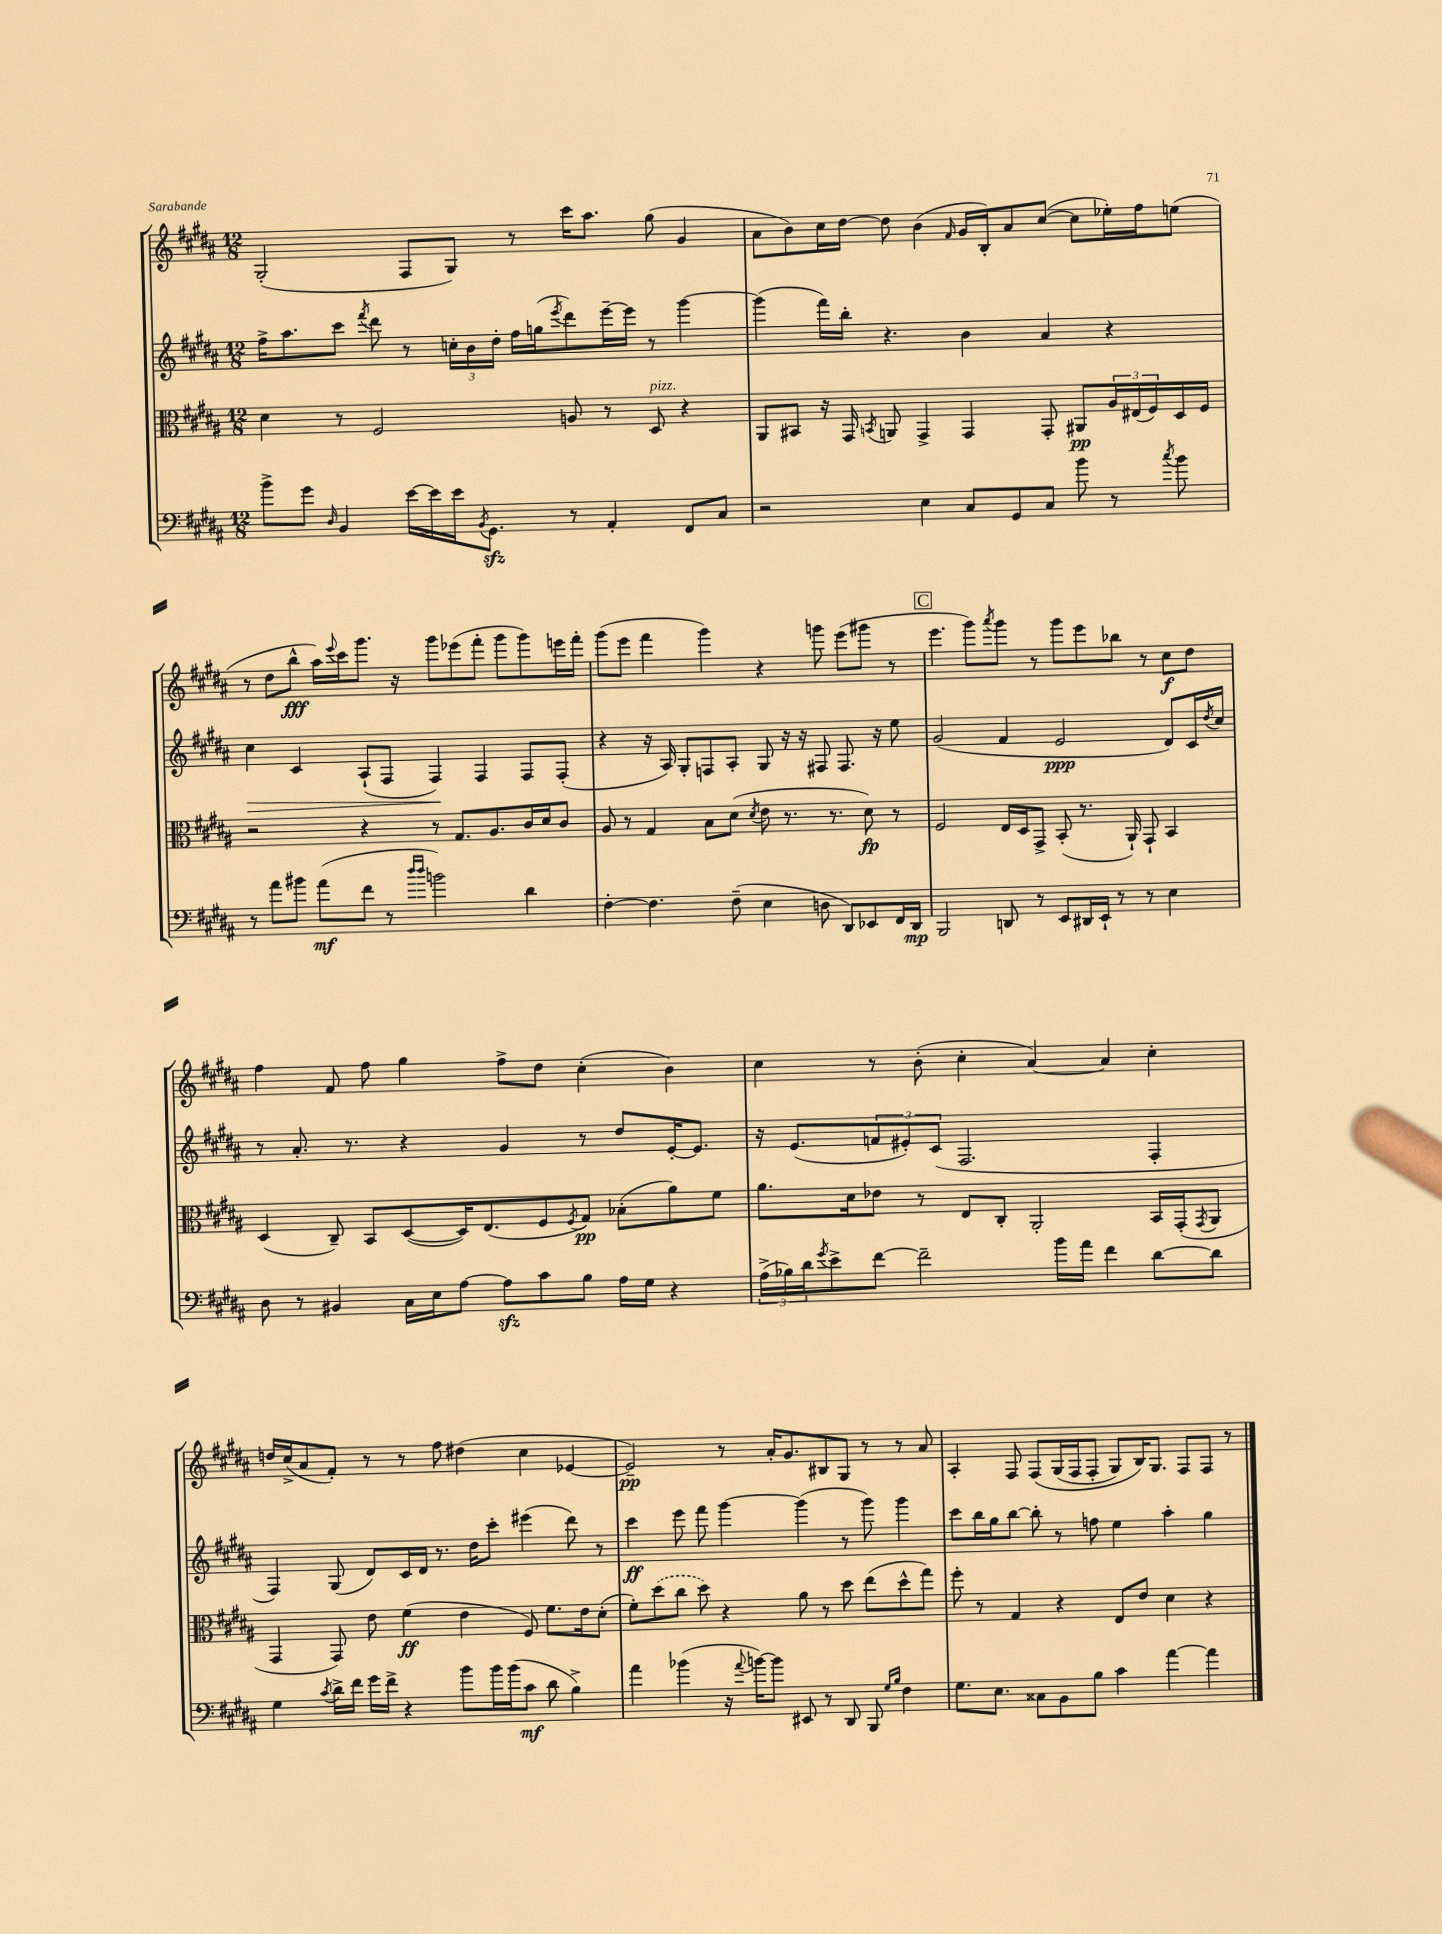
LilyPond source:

<<
\new StaffGroup <<
\new Staff = "s0" {
    \clef treble \key b \major \numericTimeSignature \time 12/8
    gis2-.( fis8 gis8) r8 cis'''16 ais''8. gis''8( gis'4 |
    ais'8 b'8) cis''16 dis''16~ dis''8 b'4( \grace { fis'16 } gis'16 b16-.) ais'8 cis''8~( cis''8 ees''16-.) fis''16 e''8( |
    r8 dis''8 b''8-^\fff ais''16) \appoggiatura { e'''8 } cis'''16 gis'''8. r16 gis'''8 ees'''8( fis'''8-. gis'''8 gis'''8) e'''16 fis'''16-. |
    gis'''8( e'''8 fis'''4 gis'''4) r4 g'''8 e'''8( gis'''8 r8 |
    \mark \markup { \box "C" } e'''4. gis'''8) \acciaccatura { ais'''8 } gis'''8 r8 gis'''8 e'''8 bes''8 r8 cis''8\f dis''8 |
    fis''4 fis'8 fis''8 gis''4 fis''8-> dis''8 cis''4-.( b'4) |
    cis''4 r8 b'8-.( cis''4-. ais'4~) ais'4 cis''4-. |
    d''16 cis''16->( ais'8 fis'8-.) r8 r8 fis''8 dis''4( cis''4 ees'4~ |
    ees'2--\pp) r8 ais'16-. gis'8. bis8 gis8 r8 r8 ais'8 |
    ais4-. fis8 fis8\( gis16( fis16 fis8-. gis8) b16\) gis8. fis8 fis8 r8 \bar "|." |
}
\new Staff = "s1" {
    \clef treble \key b \major \numericTimeSignature \time 12/8
    fis''16-> ais''8. cis'''8 \acciaccatura { fis'''8 } dis'''8 r8 \tuplet 3/2 { c''16-. b'16 dis''16-. } fis''16 g''16( \acciaccatura { e'''8 } dis'''8) e'''16~-- e'''16 r8 gis'''4~ |
    gis'''4( fis'''16) b''16-. r4. b'4 ais'4 r4 |
    cis''4\> cis'4 ais8-!( fis8 fis4\!) fis4 fis8 fis8-.( |
    r4 r16 ais16) gis8-. f8 ais8-. gis8 r16 r16 fis8 fis8. r16 e''8 |
    \mark \markup { \box "C" } gis'2( fis'4 e'2\ppp dis'8) cis'16 \acciaccatura { dis''8 } cis''16 |
    r8 ais'8.-. r8. r4 gis'4 r8 dis''8 e'16~-. e'8. |
    r16 e'8.( \tuplet 3/2 { f'8 eis'8-.) cis'8( } fis2. fis4-. |
    fis4) gis8( dis'8) cis'16 dis'16 r8. dis''16 cis'''8-. eis'''4( dis'''8) r8 |
    cis'''4\ff e'''8 fis'''8 gis'''4~ gis'''4( r8 gis'''8) gis'''4 |
    cis'''8 b''16 gis''16 b''8~ b''8-. r8 f''8 e''4 ais''4-. gis''4 \bar "|." |
}
\new Staff = "s2" {
    \clef alto \key b \major \numericTimeSignature \time 12/8
    dis'4 r8 fis2 a8 r8 dis8^\markup { \italic "pizz." } r4 |
    ais,8 bis,8 r16 gis,16 \acciaccatura { b,8 } a,8 gis,4-> gis,4 gis,8-. ais,8\pp \tuplet 3/2 { ais16 eis16( fis16) } dis16 fis16 |
    r2 r4 r8 gis8. ais8. cis'16 dis'16 cis'8 |
    ais8 r8 gis4 b8 dis'8( \acciaccatura { dis'8 } e'8 r8. r8. dis'8\fp) r8 |
    \mark \markup { \box "C" } fis2 e16 dis16 gis,8-> b,8-.( r8. ais,16-!) gis,8-! b,4 |
    dis4( cis8--) b,8 dis8~( dis16) e8.( fis8 \acciaccatura { fis8 } gis8\pp) bes8-.( ais'8) fis'8 |
    ais'8. dis'16 ees'8 r8 e8 cis8-. ais,2-. b,16 gis,16-.( \acciaccatura { gis,8 } ais,8 |
    gis,4 gis,8) e'8 fis'4\ff( e'4 fis8) fis'8. e'16 dis'8-.( |
    fis'8-.) \once \slurDashed dis''8( cis''8 dis''8) r4 ais'8 r8 dis''8 e''8( dis''8-^ gis''8) |
    fis''8-. r8 gis4 r4 e8 e'8 dis'4 r4 \bar "|." |
}
\new Staff = "s3" {
    \clef bass \key b \major \numericTimeSignature \time 12/8
    b'8-> gis'8 \grace { dis16 } b,4 e'16~ e'16 e'16 \acciaccatura { b,8 } gis,8.\sfz r8 ais,4-. fis,8 cis8 |
    r2 e4 cis8 gis,8 cis8 b'8 r8 \acciaccatura { cis''8 } b'8 |
    r8 ais'8 bis'8 ais'8\mf( fis'8 r8 \grace { dis''16 dis''16 } b'2) dis'4 |
    fis4~-. fis4. fis8--( e4 d8 dis,8) ees,8 fis,16 dis,16\mp |
    \mark \markup { \box "C" } b,,2 d,8 r8 e,8 dis,16 e,16-! r8 r8 e4 |
    dis8 r8 bis,4 cis16 e16 ais8~ ais8\sfz cis'8 b8 ais16 gis16 r4 |
    \tuplet 3/2 { ais16->( bes16) dis'16 } \acciaccatura { gis'8 } e'8-> fis'8~ fis'2-- b'16 ais'16 fis'4 dis'8~ dis'8 |
    gis4 \acciaccatura { cis'8 } dis'16-> fis'16 gis'16 fis'16-> r4 b'8 b'16 b'16( cis'8\mf dis'8 b4->) |
    ais'4 bes'4( r16 \appoggiatura { ais'8 } b'16~) b'8 eis,8 r8 dis,8 b,,8 \grace { gis16 b16 } fis4 |
    gis8. e8. cisis8 b,8 b8 cis'4 ais'4~ ais'4 \bar "|." |
}
>>
>>
\layout { \context { \Score \remove "Bar_number_engraver" } }
